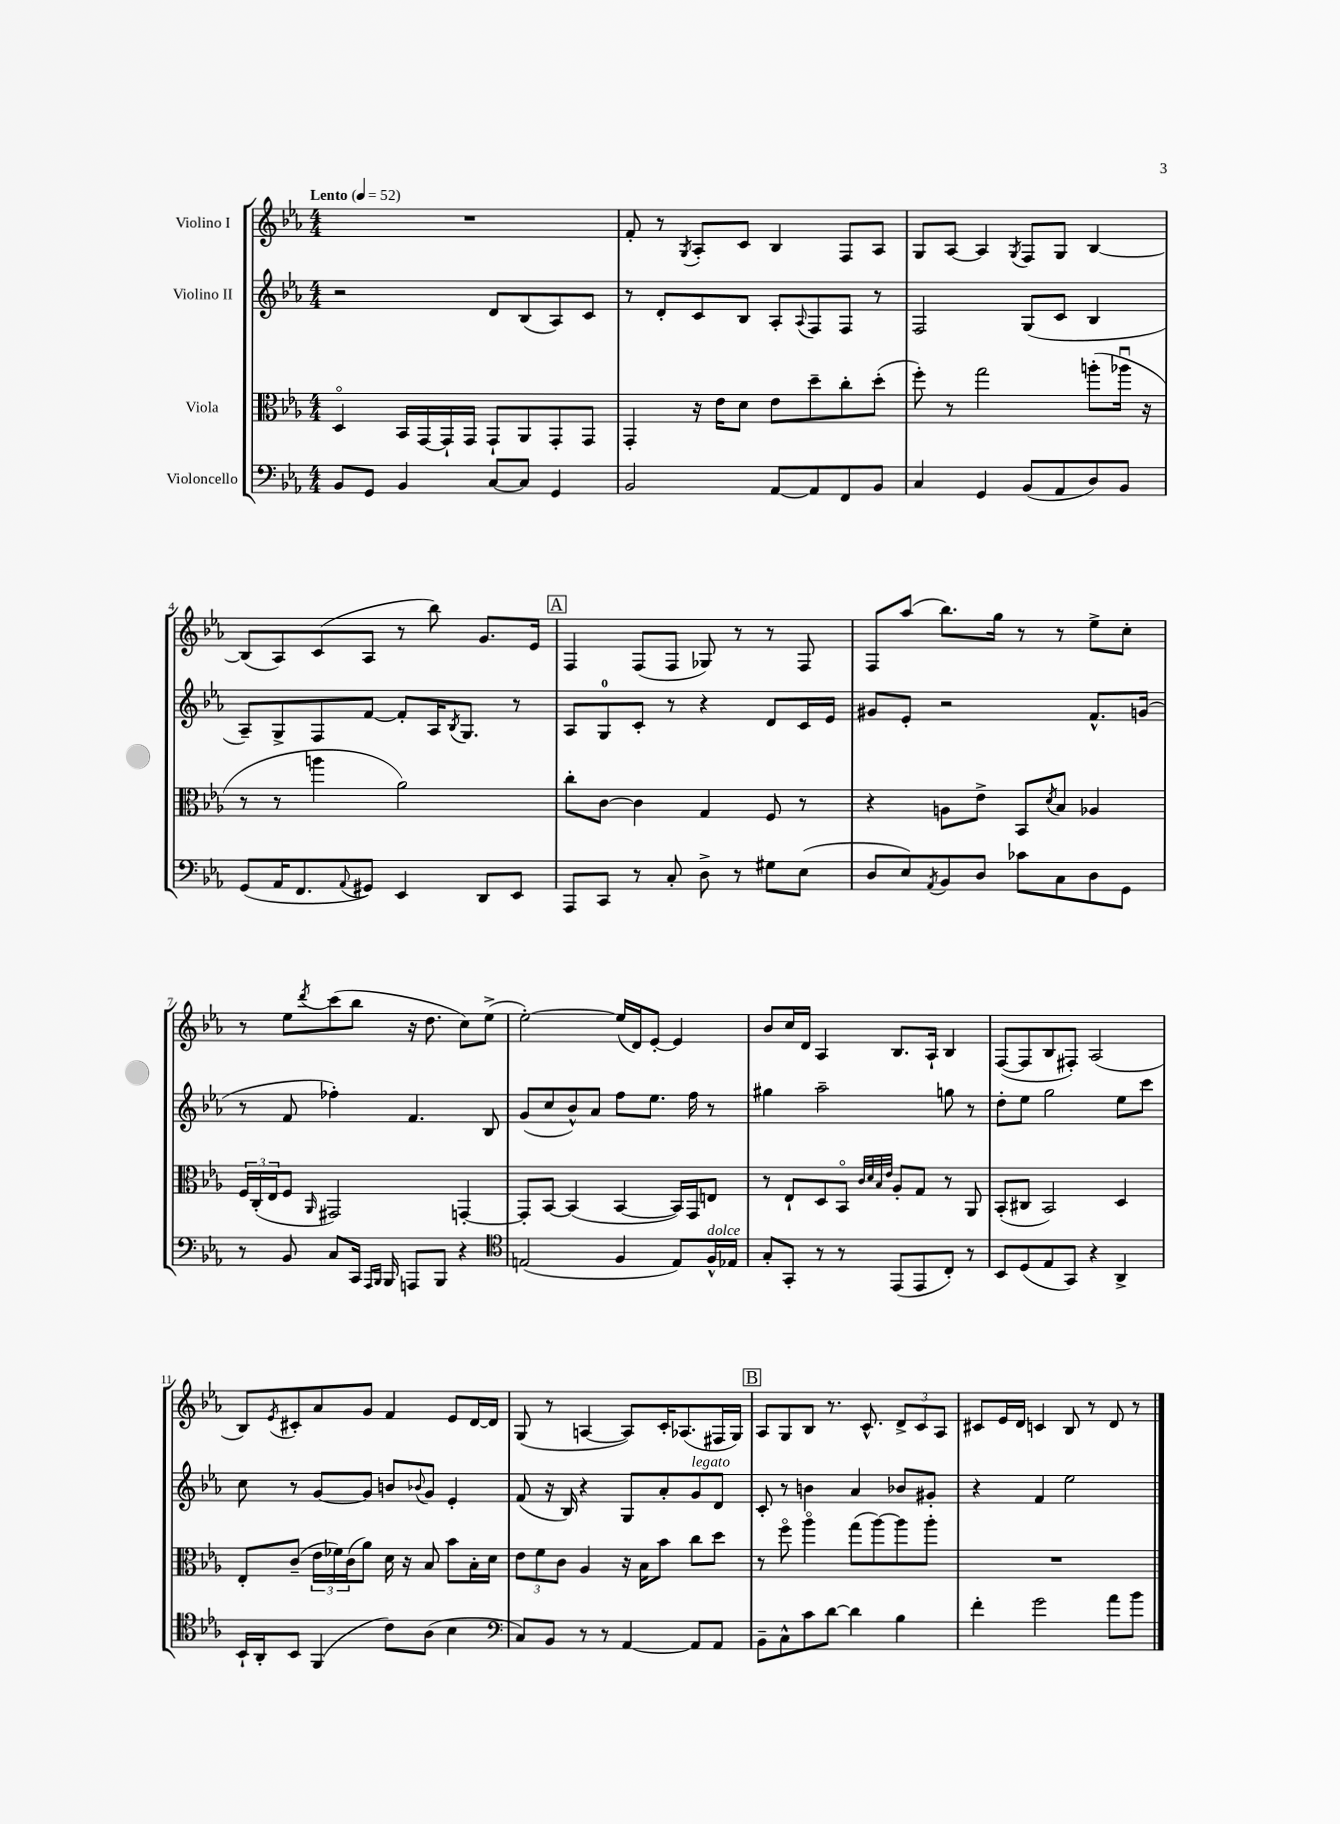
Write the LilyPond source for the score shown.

<<
\new StaffGroup <<
\new Staff = "s0" \with { instrumentName = "Violino I" } {
    \clef treble \key ees \major \numericTimeSignature \time 4/4 \tempo "Lento" 4 = 52
    R1 |
    f'8-. r8 \acciaccatura { g8 } aes8-. c'8 bes4 f8 aes8 |
    g8 aes8~ aes4 \acciaccatura { g8 } f8 g8 bes4~ |
    bes8( aes8) c'8( aes8 r8 bes''8) g'8. ees'16 |
    \mark \markup { \box "A" } f4 f8( f8 ges8) r8 r8 f8 |
    f8 aes''8( bes''8.) g''16 r8 r8 ees''8-> c''8-. |
    r8 ees''8 \acciaccatura { d'''8 } c'''8( bes''8 r16 d''8. c''8) ees''8->( |
    ees''2~-.) ees''16( d'16) ees'8~-. ees'4 |
    bes'8 c''16 d'16 aes4 bes8. aes16-! bes4 |
    f8~( f8 bes8 fis8-.) aes2( |
    bes8) \acciaccatura { ees'8 } cis'8-. aes'8 g'8 f'4 ees'8 d'16~ d'16 |
    g8( r8 a4~ a8) c'16-. aes8.( fis16 g16) |
    \mark \markup { \box "B" } aes8 g8 bes8 r8. c'8.-^ \tuplet 3/2 { d'8-> c'8 aes8 } |
    cis'8 ees'16 d'16 c'4 bes8 r8 d'8 r8 \bar "|." |
}
\new Staff = "s1" \with { instrumentName = "Violino II" } {
    \clef treble \key ees \major \numericTimeSignature \time 4/4
    r2 d'8 bes8( aes8) c'8 |
    r8 d'8-. c'8 bes8 aes8-. \appoggiatura { aes8 } f8 f8 r8 |
    f2 g8( c'8 bes4 |
    aes8--) g8-> f8 f'8~ f'8-. aes16 \acciaccatura { bes8 } g8. r8 |
    \mark \markup { \box "A" } aes8 g8-0 c'8-. r8 r4 d'8 c'16 ees'16 |
    gis'8 ees'8-. r2 f'8.-^ g'16( |
    r8 f'8 fes''4-.) f'4. bes8 |
    g'8( c''8 bes'8-^) aes'8 f''8 ees''8. f''16 r8 |
    gis''4 aes''2-- g''8 r8 |
    d''8-. ees''8 g''2 ees''8 c'''8 |
    c''8 r8 g'8~ g'8 b'8 \appoggiatura { bes'8 } g'8 ees'4-. |
    f'8( r16 bes16) r4 g8 aes'8-. g'8^\markup { \italic "legato" } d'8 |
    \mark \markup { \box "B" } c'8-. r8 b'4 aes'4 bes'8 gis'8-. |
    r4 f'4 ees''2 \bar "|." |
}
\new Staff = "s2" \with { instrumentName = "Viola" } {
    \clef alto \key ees \major \numericTimeSignature \time 4/4
    d4\flageolet bes,16 g,16~ g,16-! g,16 g,8-! aes,8 g,8-. g,8 |
    g,4-. r16 ees'16 d'8 ees'8 d''8-- c''8-. d''8-.( |
    f''8-.) r8 g''2 a''8-.( aes''16\downbow r16 |
    r8 r8 a''4 aes'2) |
    \mark \markup { \box "A" } c''8-. c'8~ c'4 g4 f8 r8 |
    r4 a8 ees'8-> bes,8 \acciaccatura { d'8 } bes8 aes4 |
    \tuplet 3/2 { f16 c16-.( ees16 } f8 \grace { aes,16 } gis,2) g,4~-. |
    g,8-. bes,8~ bes,4( bes,4~ bes,16) g,16 e8 |
    r8 ees8-! d8 bes,8\flageolet \grace { c'32 d'32 bes32 ees'32 } aes8-. g8 r8 aes,8 |
    bes,8-.( cis8 bes,2) d4 |
    ees8-. c'8--( \tuplet 3/2 { ees'16 fes'16) c'16( } aes'8) d'16 r16 bes8 bes'8 bes16-. d'16 |
    \tuplet 3/2 { ees'8 f'8 c'8 } aes4 r16 bes16 bes'8 c''8 d''8 |
    \mark \markup { \box "B" } r8 f''8\flageolet aes''4\flageolet g''8( aes''8~) aes''8 aes''8-. |
    R1 \bar "|." |
}
\new Staff = "s3" \with { instrumentName = "Violoncello" } {
    \clef bass \key ees \major \numericTimeSignature \time 4/4
    bes,8 g,8 bes,4 c8~ c8 g,4 |
    bes,2 aes,8~ aes,8 f,8 bes,8 |
    c4 g,4 bes,8( aes,8 d8) bes,8 |
    g,8( aes,16 f,8. \appoggiatura { aes,8 } gis,8) ees,4 d,8 ees,8 |
    \mark \markup { \box "A" } aes,,8 c,8 r8 c8-. d8-> r8 gis8 ees8( |
    d8 ees8) \acciaccatura { aes,8 } bes,8 d8 ces'8 c8 d8 g,8 |
    r8 bes,8 c8 c,16 \grace { aes,,16 bes,,16 } bes,,16 a,,8 bes,,8 r4 |
    \clef tenor e2( f4 e8) f16-^^\markup { \italic "dolce" } ees16 |
    g8-. g,8-. r8 r8 ees,8( ees,8 c8-.) r8 |
    bes,8 d8( ees8 g,8) r4 aes,4-> |
    bes,16-! aes,16-. bes,8 f,4( c'8) aes8( bes4 |
    \clef bass c8) bes,8 r8 r8 aes,4~ aes,8 aes,8 |
    \mark \markup { \box "B" } bes,8-- c8-^ c'8 d'8~ d'4 bes4 |
    f'4-. g'2 aes'8 bes'8 \bar "|." |
}
>>
>>
